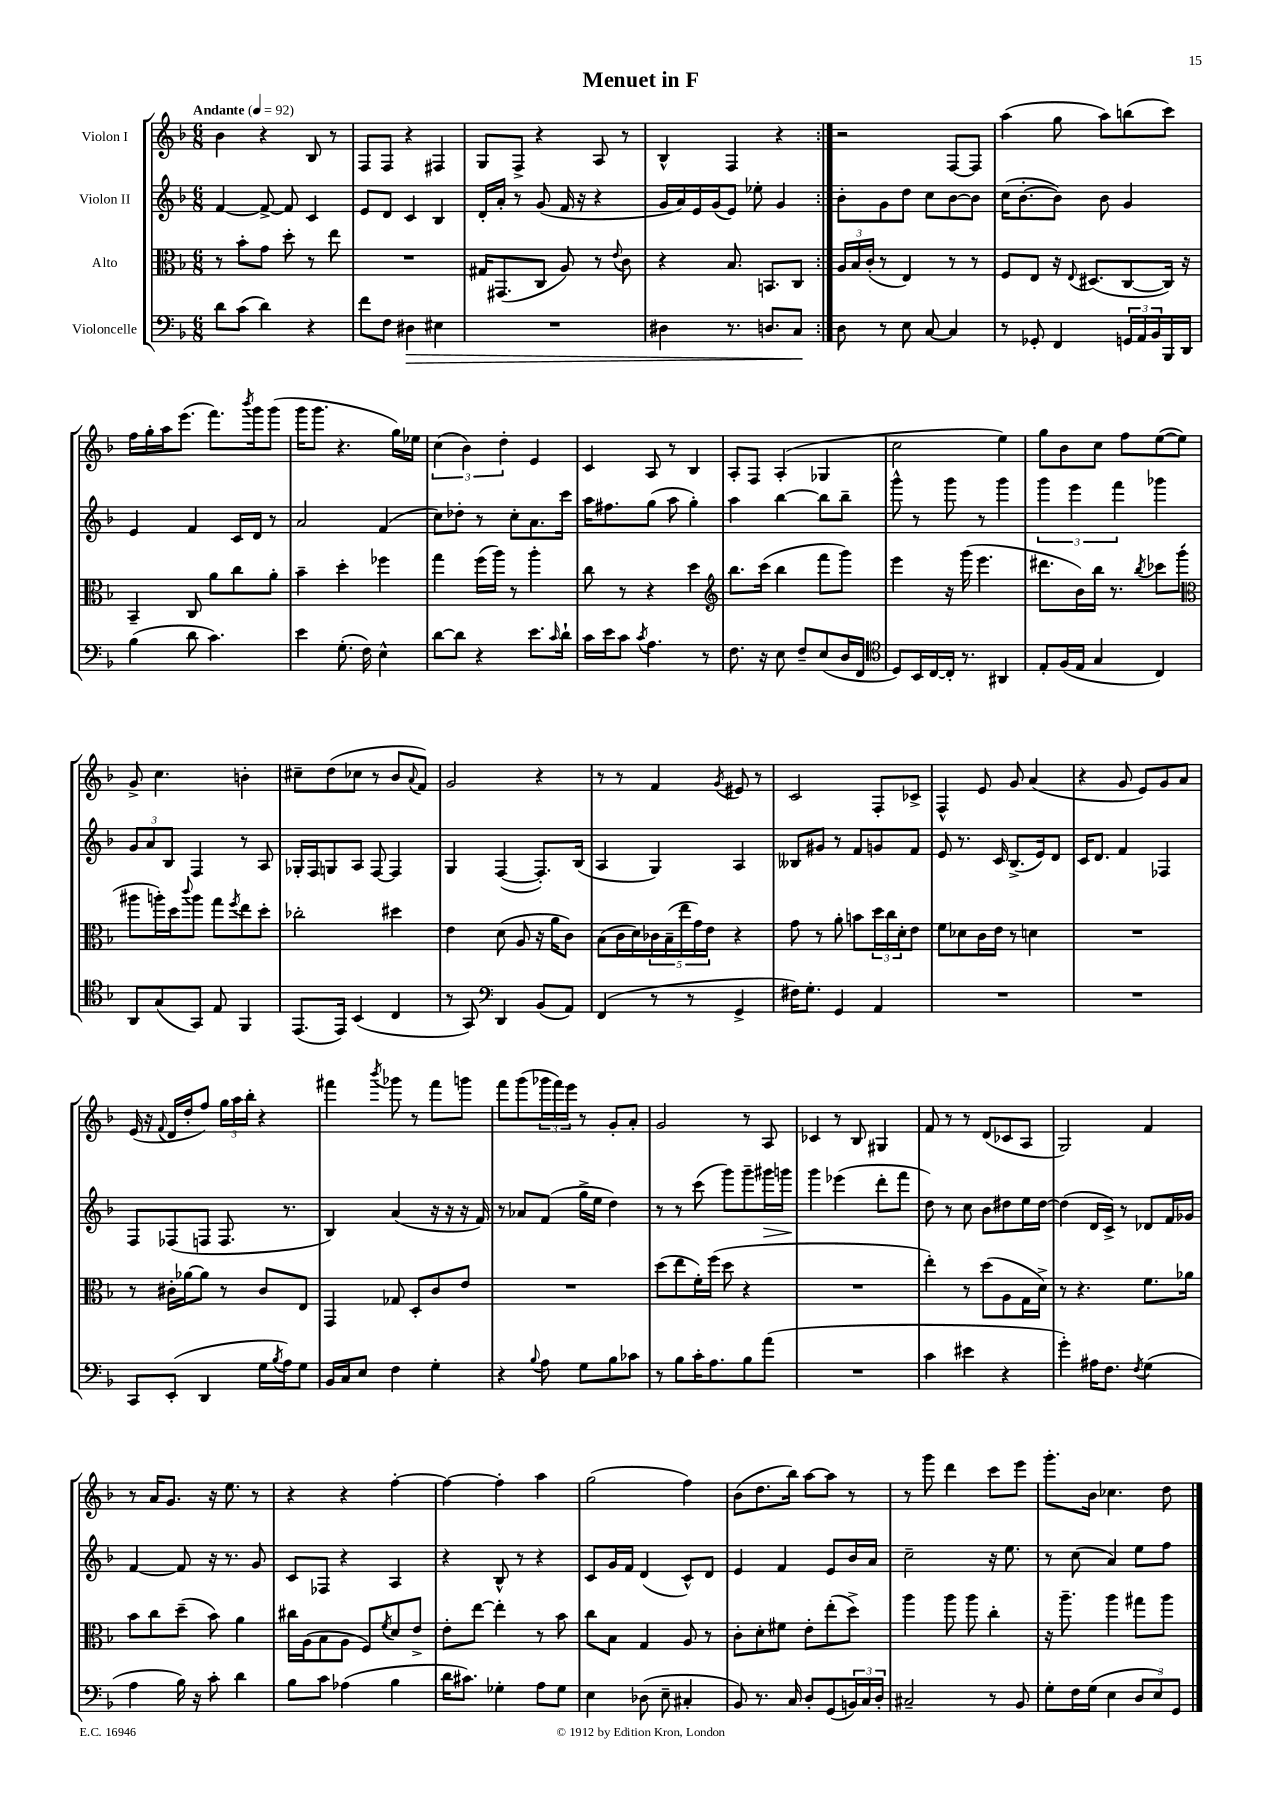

**kern	**kern	**kern	**kern
*staff4	*staff3	*staff2	*staff1
*clefF4	*clefC3	*clefG2	*clefG2
*k[b-]	*k[b-]	*k[b-]	*k[b-]
*M6/8	*M6/8	*M6/8	*M6/8
*MM92	*MM92	*MM92	*MM92
8d\L	8r	[4f/	4b-\
(8c\J	8b-'\L	.	.
4d\)	8g\J	8f^/_	4r
.	8dd'\	8f/]	.
4r	8r	4c/	8B-/
.	8ee\	.	8r
=	=	=	=
8f\L	2.r	8e/L	8F/L
8F\J	.	8d/J	8F/J
4D#\	.	4c/	4r
4E#\	.	4B-/	4F#/
=	=	=	=
2.r	16G#/LK	16d'/LL	8G/L
.	(8.GG#/	16a'/JJ	.
.	.	8r	8F^/J
.	8C/J	(8g/	4r
.	8A/)	16f/	.
.	.	16r	.
.	8r	4r	8A/
.	8qqe/	.	.
.	8c\	.	8r
=	=	=	=
4D#\	4r	16g/LL	4B-^^/
.	.	16a/)	.
.	.	16e/	.
.	.	(16g/J	.
8.r	8.B-/	8e/J)	4F/
.	.	8ee-'\	.
8.D/L	8.BB/L	.	.
.	.	4g/	4r
8C/J	8C/J	.	.
=:|!	=:|!	=:|!	=:|!
8D\	24A/LL	8b-'\L	2r
.	24B-/	.	.
.	(24c'/JJ	.	.
8r	8r	8g\	.
8E\	4E/)	8dd\J	.
[8C/	.	8cc\L	.
4C/]	8r	[8b-\	[8F/L
.	8r	8b-\]J	8F/]J
=	=	=	=
8r	8F/L	(16cc\LK	(4aa\
.	.	[8.b-'\	.
8GG-'/	8E/J	.	.
4FF/	16r	8b-\]J)	8gg\
.	8qqE/	.	.
.	(8.D#/L	.	.
.	.	8b-\	8aa\L)
24GG/LL	[8C/	4g/	(8bb\
24AA/	.	.	.
24BB-/	.	.	.
16BBB-/	16C/]Jk)	.	8ccc\J)
16DD/JJ	16r	.	.
=	=	=	=
(4B-\	4BB-~/	4e/	16ff\LL
.	.	.	16gg'\
.	.	.	16aa\J
.	.	.	(8.eee\J
8d\	8C/	4f/	.
4.c\)	8a\L	.	8.fff\L)
.	8cc\	16c/LL	.
.	.	.	8qbbb-/
.	.	16d/JJ	16ggg\k
.	8a'\J	8r	(8ggg\J
=	=	=	=
4e\	4b-~\	2a/	16ggg\LK
.	.	.	8.ggg\J
(8.G'\	4dd'\	.	4.r
16F\)	.	.	.
4E^^\	4ff-\	(4f/	.
.	.	.	16gg\LL)
.	.	.	16ee-\JJ
=	=	=	=
[8d\L	4gg\	8cc\L)	(6cc\
8d\]J	.	8dd-'\J	.
.	.	.	6b-\)
4r	(16ff\LL	8r	.
.	16aa\JJ)	.	.
.	.	.	6dd'\
.	8r	8cc'\L	.
8.e\L	4aa'\	8.a\	4e/
16qqc/	.	.	.
16d`\Jk	.	16ccc\Jk	.
=	=	=	=
16c\LL	8cc\	16aa\LK	4c/
16e\J	.	8.ff#\	.
8c\J	8r	.	.
8qc/	.	.	.
4.A\	4r	(8gg\J	8A/
.	.	8aa\	8r
.	4dd\	4gg'\)	4B-/
8r	.	.	.
=	=	=	=
*	*clefG2	*	*
8.F\	8.bb-\L	4aa\	8A'/L
.	.	.	8F/J
16r	(16ccc\Jk	.	.
8E\	4bb-\	[4bb-\	(4A'/
8F~/L	.	.	.
(8E/	8fff\L	8bb-\]L	4G-/
16D/L	8ggg\J)	8bb-~\J	.
16FF/JJ	.	.	.
=	=	=	=
*clefC4	*	*	*
8D/L)	4eee\	8ggg^^\	2cc\
16BB-/L	.	8r	.
[16C/	.	.	.
16C'/]JJ	16r	8ggg\	.
8.r	(16ggg\	.	.
.	4.eee\	8r	.
4AA#/	.	4ggg\	4ee\)
=	=	=	=
8E'/L	8.ddd#\L	6ggg\	8gg\L
(16F/L	.	.	8b-\
.	.	6eee\	.
16E/JJ	16b-\L)	.	.
4G/	16bb-\JJ	.	8cc\J
.	8.r	.	.
.	.	6fff\	.
.	.	.	8ff\L
.	8qbb-/	.	.
4C/)	8ccc-\L	4ggg-\	([8ee\
.	(8ggg'\J	.	8ee\]J)
=	=	=	=
*	*clefC3	*	*
8AA/L	8aa#\L	12g/L	8g^/
.	.	12a/	.
(8G/	16aa'\L)	.	4.cc\
.	.	12B-/J	.
.	16dd\J	.	.
.	8qqccc/	.	.
8GG/J)	8aa\J	4F/	.
8E/	8gg\L	.	.
.	8qff/	.	.
4FF/	8ee\	8r	4b'\
.	8dd'\J	8A/	.
=	=	=	=
(8.EE/L	2cc-'\	16G-'/LL	8cc#~\L
.	.	16F/J	.
.	.	8G/	(8dd\
16EE/Jk)	.	.	.
(4BB-/	.	8A/J	8cc-\J
.	.	[8F/	8r
4C/	4dd#\	4F/]	8b-/L
.	.	.	8qqa/
.	.	.	8f/J)
=	=	=	=
8r	4e\	4G/	2g/
8GG/)	.	.	.
*clefF4	*	*	*
4DD/	(8d\	([4F/	.
.	8A/	.	.
(8BB-/L	16r	8.F'/]L)	4r
.	16a\LK	.	.
8AA/J)	8c\J)	.	.
.	.	(16B-/Jk	.
=	=	=	=
(4FF/	(8B-\L	4A/	8r
.	16c\L	.	8r
.	16d\)	.	.
8r	20c-\	4G/)	4f/
.	(20B-~\	.	.
.	20ee\	.	.
8r	.	.	.
.	20g\)	.	.
.	20e\JJ	.	.
.	.	.	8qg/
4GG^/	4r	4A/	8e#/
.	.	.	8r
=	=	=	=
16F#\LK)	8g\	8B--/L	2c/
8.G'\J	.	.	.
.	8r	8g#/J	.
4GG/	8a'\	8r	.
.	8b\L	8f/L	.
4AA/	24dd\L	8g/	8F'/L
.	24cc\	.	.
.	24d'\J	.	.
.	8e\J	8f/J	8c-^/J
=	=	=	=
2.r	8f\L	8e/	4F^^/
.	8d-\	8.r	.
.	16c\L	.	8e/
.	16e\JJ	16c/	.
.	8r	(8.B-^/L	8g/
.	4d\	.	(4a/
.	.	16e/k)	.
.	.	8d/J	.
=	=	=	=
2.r	2.r	16c/LK	4r
.	.	8.d/J	.
.	.	4f/	8g/
.	.	.	8e/L)
.	.	4F-/	8g/
.	.	.	8a/J
=	=	=	=
8CC/L	8r	8F/L	(16e/
.	.	.	16r
.	.	.	8qqf/
(8EE'/J	16c#'\LL	(8F-/	16d/LL
.	[16a-\J	.	16dd'/J
4DD/	8a-\]J	8F/J	8ff/J)
.	8r	8.F/	24gg\LL
.	.	.	24aa\
.	.	.	24bb-'\JJ
16G\LL	8c#/L	.	4r
8qB-/	.	.	.
16A\J)	.	8.r	.
8G\J	8E/J	.	.
=	=	=	=
16BB-/LL	4GG/	4B-/)	4fff#\
16C/J	.	.	.
8E/J	.	.	.
.	.	.	8qbbb-/
4F\	8G-/	(4a/	8ggg-\
.	8D'/L	.	8r
4G'\	8c/	16r	8fff#\L
.	.	16r	.
.	8e/J	16r	8ggg\J
.	.	16f/)	.
=	=	=	=
4r	2.r	8r	8fff\L
.	.	8a-/L	(8ggg\
8qqB-/	.	.	.
8A\	.	(8f/J	24ggg-\L
.	.	.	24fff\)
.	.	.	24eee\JJ
8G\L	.	16gg^\LL	8r
.	.	16ee\JJ	.
8B-\	.	4dd\)	8g'/L
8c-\J	.	.	8a'/J
=	=	=	=
8r	(8dd\L	8r	2g/
8B-\L	8ee\	8r	.
16c'\K	16f'\L)	(8ccc\	.
8.A\	(16ff\JJ	.	.
.	8dd\	8ggg\L)	.
8B-\	4r	8ggg~\	8r
(8a\J	.	16ggg#\L	8A/
.	.	16ggg\JJ	.
=	=	=	=
2.r	2.r	4ggg\	4c-/
.	.	(4eee-\	8r
.	.	.	8B-/
.	.	8ddd'\L	4G#/
.	.	8fff\J	.
=	=	=	=
4c\	4ee'\)	8dd\)	8f/
.	.	8r	8r
4e#\	8r	8cc\	8r
.	(8dd\L	8b-\L	(8d/L
4r	8A\	8dd#\	8c-/
.	16G\L	16ee\L	8A/J
.	16d^\JJ)	[16dd#\JJ	.
=	=	=	=
4g'\)	8r	(4dd#\]	2G/)
.	4.r	.	.
16A#\LK	.	16d/LL	.
8.F\J	.	16c^/JJ)	.
.	.	8r	.
8qF/	.	.	.
(4G\	8.f\L	8d-/L	4f/
.	.	16f/L	.
.	16a-\Jk	16g-/JJ	.
=	=	=	=
4A\	8b-\L	[4f/	8r
.	8cc\	.	16a/LK
.	.	.	8.g/J
16B-\)	(8dd~\J	8f/]	.
16r	.	.	.
8c'\	8b-\)	16r	16r
.	.	8.r	8.ee\
4d\	4a\	.	.
.	.	8g/	8r
=	=	=	=
8B-\L	16cc#\LL	8c/L	4r
.	(16A\J	.	.
8c\J	8B-\	8F-/J	.
(4A-\	8A\J	4r	4r
.	8F/L)	.	.
.	8qf/	.	.
4B-\	8d/	4A/	[4ff'\
.	8e^/J	.	.
=	=	=	=
16d\LK	8e'\L	4r	4ff\_
8.c#\J)	.	.	.
.	[8ee\J	.	.
4G-'\	4ee'\]	8B-^^/	4ff'\]
.	.	8r	.
8A\L	8r	4r	4aa\
8G-\J	8b-\	.	.
=	=	=	=
4E\	8cc\L	8c/L	(2gg\
.	8B-\J	16g/L	.
.	.	16f/JJ	.
(8D-\	4G/	(4d/	.
8E~\	.	.	.
4C#'/	8A/	8c^^/L)	4ff\)
.	8r	8d/J	.
=	=	=	=
8BB-/)	8c'\L	4e/	(8b-\L
8.r	8d'\	.	8.dd\
.	8f#\J	4f/	.
16C/	.	.	16bb-\Jk)
8D'/L	8e'\L	.	[8aa\L
(8GG/	(8ee'\	8e/L	8aa\]J
24BB/L)	8dd^\J)	16b-/L	8r
24C/	.	.	.
.	.	16a/JJ	.
24D'/JJ	.	.	.
=	=	=	=
2C#~/	4aa\	2cc~\	8r
.	.	.	8ggg\
.	8aa\	.	4ddd\
.	8aa\	.	.
8r	4cc'\	16r	8ccc\L
.	.	8.ee\	.
8BB-/	.	.	8eee\J
=	=	=	=
8G'\L	16r	8r	8.ggg'\L
.	8.aa~\	.	.
16F\L	.	(8cc\	.
(16G\JJ	.	.	16b-\Jk
4E\	4aa\	4a/)	4.cc-\
12D/L	8gg#\L	8ee\L	.
12E/)	.	.	.
.	8aa\J	8ff\J	8dd\
12GG/J	.	.	.
==	==	==	==
*-	*-	*-	*-
